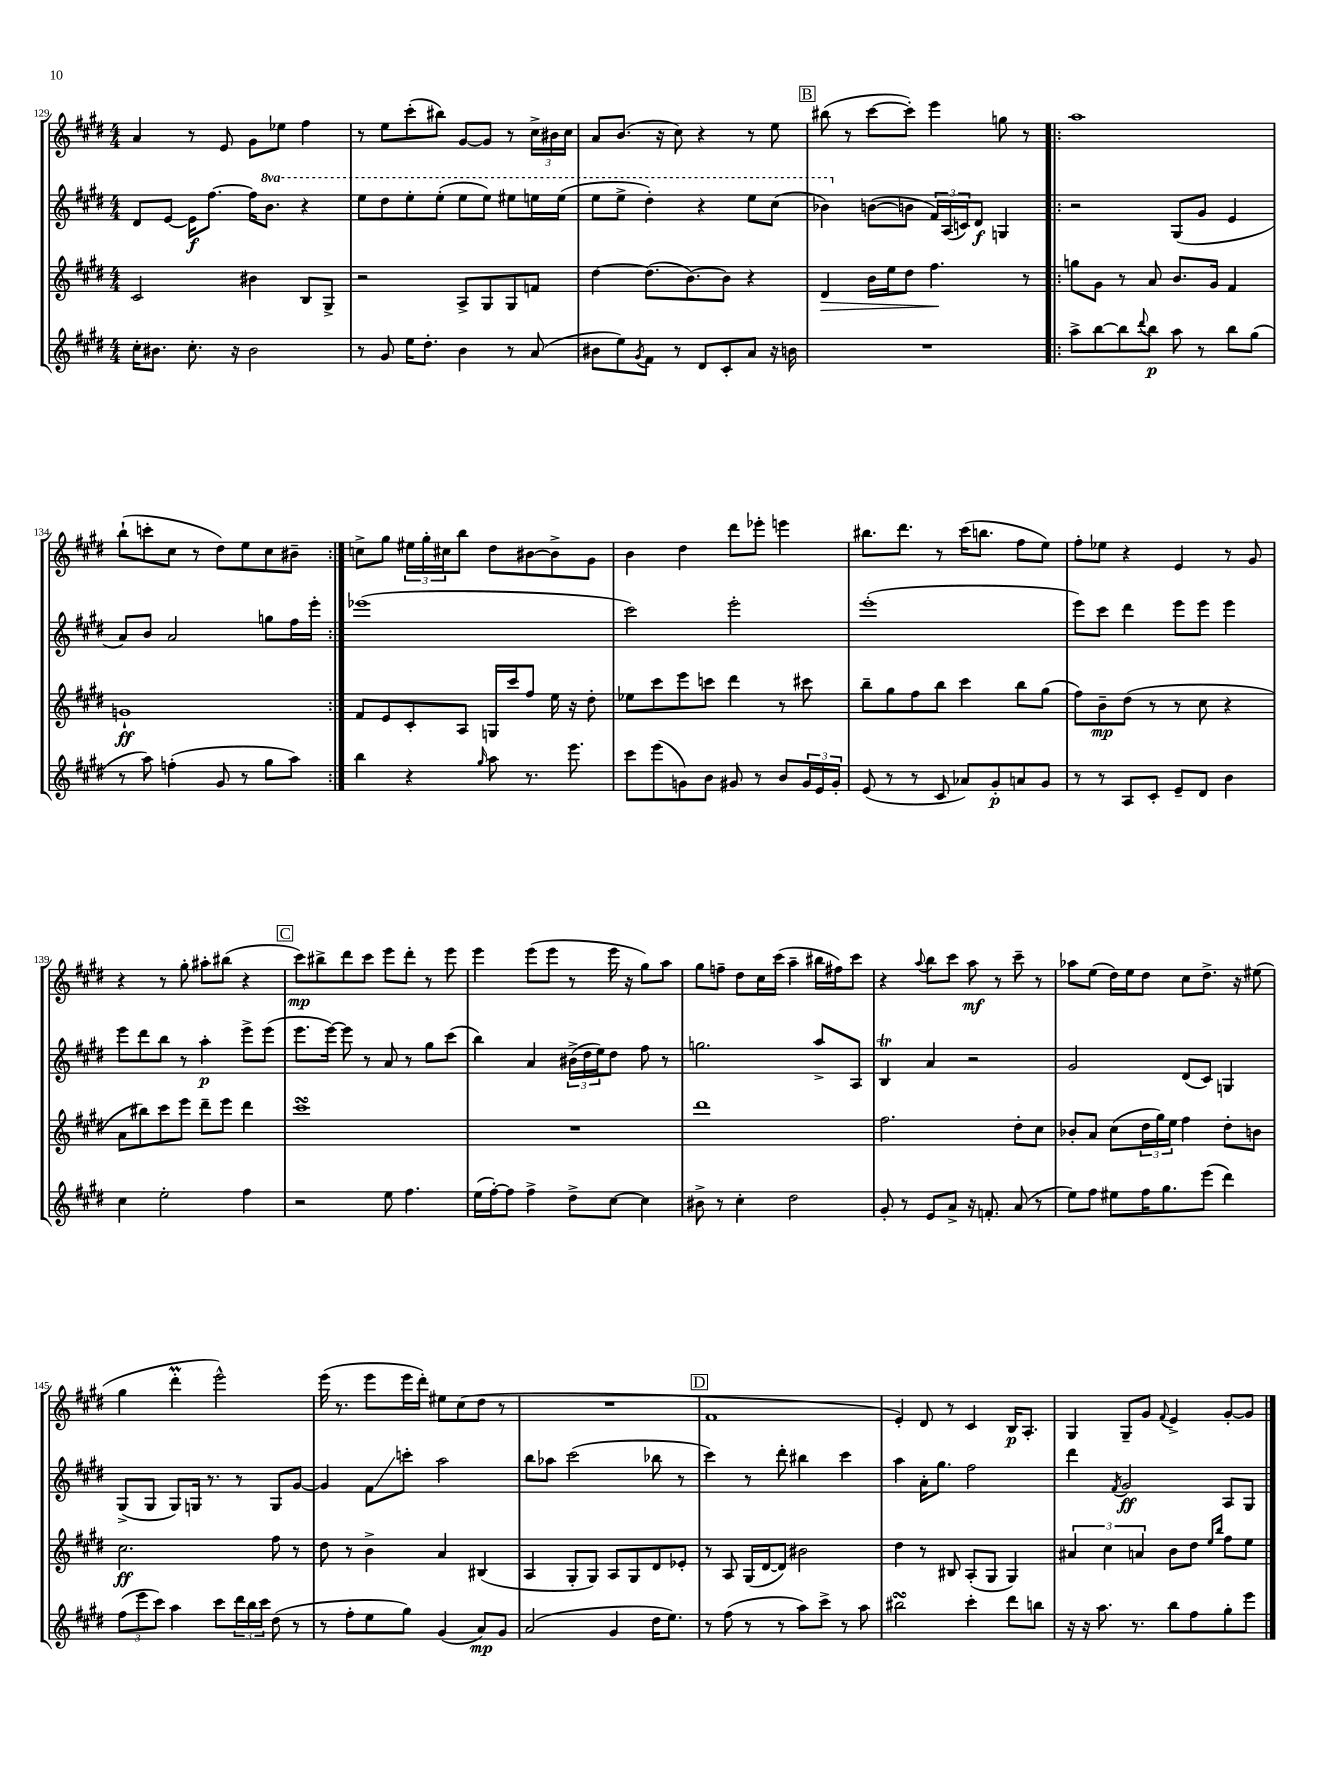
<<
\new StaffGroup <<
\new Staff = "s0" {
    \clef treble \key e \major \numericTimeSignature \time 4/4
    a'4 r8 e'8 gis'8 ees''8 fis''4 |
    r8 e''8 cis'''8-.( bis''8) gis'8~ gis'8 r8 \tuplet 3/2 { cis''16-> bis'16 cis''16 } |
    a'8 b'8.( r16 cis''8) r4 r8 e''8 |
    \mark \markup { \box "B" } bis''8( r8 cis'''8~ cis'''8-.) e'''4 g''8 r8 |
    \repeat volta 2 { a''1 |
    b''8-!( c'''8-. cis''8 r8 dis''8) e''8 cis''8 bis'8-- | }
    c''8-> gis''8 \tuplet 3/2 { eis''16 gis''16-. cis''16 } b''8 dis''8 bis'8~ bis'8-> gis'8 |
    b'4 dis''4 dis'''8 ees'''8-. e'''4 |
    bis''8. dis'''8. r8 cis'''16( b''8. fis''8 e''8) |
    fis''8-. ees''8 r4 e'4 r8 gis'8 |
    r4 r8 gis''8-. ais''8-. bis''8( r4 |
    \mark \markup { \box "C" } cis'''8\mp) bis''8-> dis'''8 cis'''8 e'''8 dis'''8-. r8 e'''8 |
    e'''4 e'''8( e'''8 r8 e'''16 r16 gis''8) a''8 |
    gis''8 f''8-- dis''8 cis''16 cis'''16( a''4-- bis''16 fis''16) cis'''8 |
    r4 \appoggiatura { a''8 } b''8 cis'''8 a''8\mf r8 cis'''8-- r8 |
    aes''8 e''8( dis''16) e''16 dis''8 cis''8 dis''8.-> r16 eis''8( |
    gis''4 dis'''4-.\prall e'''2-^) |
    e'''16( r8. e'''8 e'''16 dis'''16-.) eis''8 cis''8( dis''8 r8 |
    R1 |
    \mark \markup { \box "D" } fis'1 |
    e'4-.) dis'8 r8 cis'4 b16\p a8.-. |
    gis4 gis8-- gis'8 \appoggiatura { fis'8 } e'4-> gis'8~-. gis'8 \bar "|." |
}
\new Staff = "s1" {
    \clef treble \key e \major \numericTimeSignature \time 4/4 \set Staff.ottavationMarkups = #ottavation-simple-ordinals
    dis'8 e'8~ e'16\f fis''8.~ fis''16 \ottava #1 b''8. r4 |
    e'''8 dis'''8 e'''8-. e'''8-.( e'''8 e'''8) eis'''8 e'''16 e'''16( |
    e'''8 e'''8-> dis'''4-.) r4 e'''8 cis'''8( |
    \mark \markup { \box "B" } bes''4) \ottava #0 b'!8~( b'!8 \tuplet 3/2 { fis'16) a16( c'16) } dis'8\f g4 |
    \repeat volta 2 { r2 gis8( gis'8 e'4 |
    a'8) b'8 a'2 g''8 fis''16 e'''16-. | }
    ees'''1( |
    cis'''2) e'''2-. |
    e'''1-.( |
    e'''8) cis'''8 dis'''4 e'''8 e'''8 e'''4 |
    e'''8 dis'''8 b''8 r8 a''4-.\p e'''8-> e'''8( |
    \mark \markup { \box "C" } e'''8. e'''16~) e'''8 r8 a'8 r8 gis''8 cis'''8( |
    b''4) a'4 \tuplet 3/2 { bis'16->( dis''16 e''16) } dis''8 fis''8 r8 |
    g''2. a''8-> a8 |
    b4\trill a'4 r2 |
    gis'2 dis'8( cis'8) g4 |
    gis8->( gis8 gis8) g16 r8. r8 g8 gis'8~ |
    gis'4 fis'8\glissando c'''8-. a''2 |
    b''8 aes''8 cis'''2( bes''8 r8 |
    \mark \markup { \box "D" } cis'''4) r8 dis'''8-. bis''4 cis'''4 |
    a''4 a'16-. gis''8. fis''2 |
    dis'''4 \acciaccatura { fis'8 } gis'2\ff a8 gis8 \bar "|." |
}
\new Staff = "s2" {
    \clef treble \key e \major \numericTimeSignature \time 4/4
    cis'2 bis'4 b8 gis8-> |
    r2 a8-> gis8 gis8 f'8 |
    dis''4~ dis''8.( b'8.~) b'8 r4 |
    \mark \markup { \box "B" } dis'4\> b'16 e''16 dis''8 fis''4.\! r8 |
    \repeat volta 2 { g''8 gis'8 r8 a'8 b'8. gis'16 fis'4 |
    g'1-!\ff | }
    fis'8 e'8 cis'8-. a8 g16 cis'''16 fis''8 e''16 r16 dis''8-. |
    ees''8 cis'''8 e'''8 c'''8 dis'''4 r8 cis'''8 |
    b''8-- gis''8 fis''8 b''8 cis'''4 b''8 gis''8( |
    fis''8) b'8--\mp dis''8( r8 r8 cis''8 r4 |
    a'8 bis''8) cis'''8 e'''8 dis'''8-- e'''8 dis'''4 |
    \mark \markup { \box "C" } cis'''1\turn |
    R1 |
    dis'''1 |
    fis''2. dis''8-. cis''8 |
    bes'8-. a'8 cis''8( \tuplet 3/2 { dis''16 gis''16) e''16 } fis''4 dis''8-. b'8 |
    cis''2.\ff fis''8 r8 |
    dis''8 r8 b'4-> a'4 bis4( |
    a4 gis8-. gis8) a8 gis8 dis'8 ees'8-. |
    \mark \markup { \box "D" } r8 a8 gis16( dis'16~ dis'8) bis'2 |
    dis''4 r8 bis8 a8-.( gis8 gis4) |
    \tuplet 3/2 { ais'4 cis''4 a'4 } b'8 dis''8 \grace { e''16 b''16 } fis''8 e''8 \bar "|." |
}
\new Staff = "s3" {
    \clef treble \key e \major \numericTimeSignature \time 4/4
    cis''16-. bis'8. cis''8.-. r16 bis'2 |
    r8 gis'8 e''16 dis''8.-. b'4 r8 a'8( |
    bis'8 e''8) \acciaccatura { gis'8 } fis'8 r8 dis'8 cis'8-. a'8 r16 b'16 |
    \mark \markup { \box "B" } R1 |
    \repeat volta 2 { a''8-> b''8~ b''8 \appoggiatura { dis'''8 } b''8\p a''8 r8 b''8 gis''8( |
    r8 a''8) f''4-.( gis'8 r8 gis''8 a''8) | }
    b''4 r4 \grace { gis''16 } a''8 r8. e'''8. |
    cis'''8 e'''8( g'8) b'8 gis'8 r8 b'8 \tuplet 3/2 { gis'16 e'16 gis'16-. } |
    e'8( r8 r8 cis'8 aes'8) gis'8-.\p a'8 gis'8 |
    r8 r8 a8 cis'8-. e'8-- dis'8 b'4 |
    cis''4 e''2-. fis''4 |
    \mark \markup { \box "C" } r2 e''8 fis''4. |
    e''16( fis''16~-.) fis''8 fis''4-> dis''8-> cis''8~ cis''4 |
    bis'8-> r8 cis''4-. dis''2 |
    gis'8-. r8 e'8 a'8-> r16 f'8.-. a'8( r8 |
    e''8) fis''8 eis''8 fis''16 gis''8. e'''8( dis'''4) |
    \tuplet 3/2 { fis''8( e'''8 cis'''8) } a''4 cis'''8 \tuplet 3/2 { dis'''16 b''16 cis'''16 } dis''8( r8 |
    r8 fis''8-. e''8 gis''8) gis'4( a'8\mp) gis'8 |
    a'2( gis'4 dis''16 e''8.) |
    \mark \markup { \box "D" } r8 fis''8( r8 r8 a''8) cis'''8-> r8 a''8 |
    bis''2\turn cis'''4-. dis'''8 b''8 |
    r16 r16 a''8. r8. b''8 fis''8 gis''8-. e'''8 \bar "|." |
}
>>
>>
\layout { \context { \Score currentBarNumber = #129 } }
